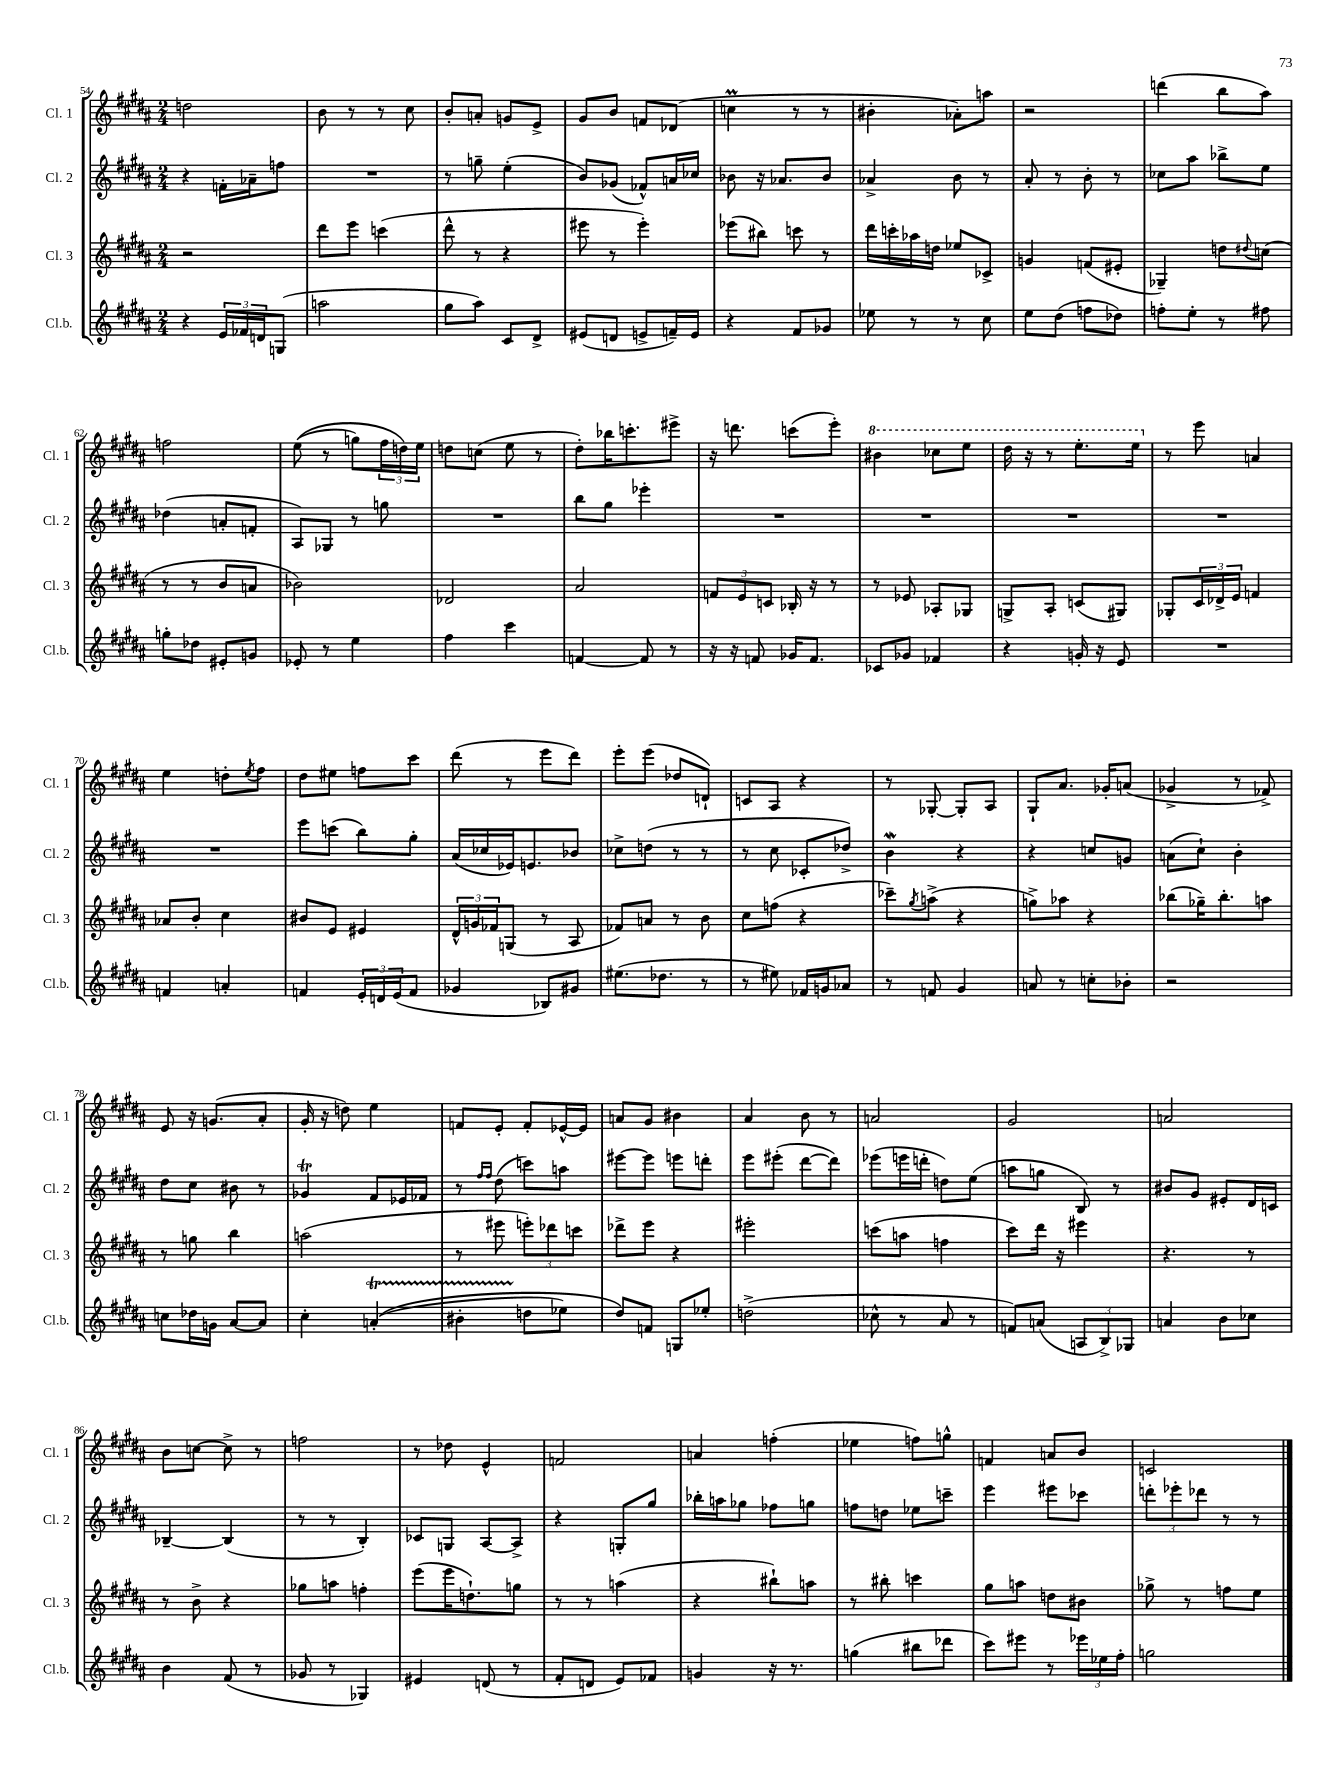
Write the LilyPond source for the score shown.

<<
\new StaffGroup <<
\new Staff = "s0" \with { instrumentName = "Cl. 1" shortInstrumentName = "Cl. 1" } {
    \clef treble \key b \major \numericTimeSignature \time 2/4
    d''2 |
    b'8 r8 r8 cis''8 |
    b'8-. a'8-. g'8 e'8-> |
    gis'8 b'8 f'8 des'8( |
    c''4\prall r8 r8 |
    bis'4-. aes'8-.) a''8 |
    r2 |
    d'''4( b''8 ais''8) |
    f''2 |
    e''8(\( r8 g''8) \tuplet 3/2 { fis''16 d''16\) e''16 } |
    d''8 c''8( e''8 r8 |
    dis''8-.) bes''16 c'''8.-. eis'''8-> |
    r16 d'''8. c'''8( e'''8-.) |
    \ottava #1 bis''4 ces'''8 e'''8 |
    dis'''16 r16 r8 e'''8.-. e'''16 \ottava #0 |
    r8 e'''8 a'4 |
    e''4 d''8-. \acciaccatura { e''8 } fis''8 |
    dis''8 eis''8 f''8 cis'''8 |
    dis'''8( r8 e'''8 dis'''8) |
    e'''8-. e'''8( des''8 d'8-!) |
    c'8 ais8 r4 |
    r8 ges8~-. ges8-. ais8 |
    gis8-! ais'8. ges'16-. a'8( |
    ges'4-> r8 fes'8->) |
    e'8 r16 g'8.( ais'8-. |
    gis'16-. r16 d''8) e''4 |
    f'8 e'8-. f'8-. ees'16~-^ ees'16 |
    a'8 gis'8 bis'4 |
    ais'4 b'8 r8 |
    a'2 |
    gis'2 |
    a'2 |
    b'8 c''8~ c''8-> r8 |
    f''2 |
    r8 des''8 e'4-^ |
    f'2 |
    a'4 f''4-.( |
    ees''4 f''8) g''8-^ |
    f'4 a'8 b'8 |
    c'2 \bar "|." |
}
\new Staff = "s1" \with { instrumentName = "Cl. 2" shortInstrumentName = "Cl. 2" } {
    \clef treble \key b \major \numericTimeSignature \time 2/4
    r4 f'16-. aes'16-- f''8 |
    R2 |
    r8 g''8-- e''4-.( |
    b'8) ges'8( fes'8-^) a'16 ces''16 |
    bes'8 r16 aes'8. bes'8 |
    aes'4-> b'8 r8 |
    ais'8-. r8 b'8-. r8 |
    ces''8 ais''8 bes''8-> e''8 |
    des''4( a'8-. f'8-. |
    ais8) ges8 r8 g''8 |
    R2 |
    b''8 gis''8 ees'''4-. |
    R2 |
    R2 |
    R2 |
    R2 |
    R2 |
    e'''8 c'''8( b''8) gis''8-. |
    ais'16( ces''16 ees'16) e'8. bes'8 |
    ces''8-> d''8( r8 r8 |
    r8 cis''8 ces'8-. des''8->) |
    b'4\mordent r4 |
    r4 c''8 g'8 |
    a'8( cis''8-!) b'4-. |
    dis''8 cis''8 bis'8 r8 |
    ges'4\trill fis'8 ees'16 fes'16 |
    r8 \grace { fis''16 fis''16 } dis''8( c'''8) a''8 |
    eis'''8~ eis'''8 e'''8 d'''8-. |
    e'''8 eis'''8-.( dis'''8~ dis'''8) |
    ees'''8( e'''16 d'''16-. d''8) e''8( |
    a''8 g''8 b8) r8 |
    bis'8 gis'8 eis'8-. dis'16 c'16 |
    bes4~-- bes4( |
    r8 r8 b4-.) |
    ces'8 g8 ais8~ ais8-> |
    r4 g8-. gis''8 |
    bes''16-. a''16 ges''8 fes''8 g''8 |
    f''8 d''8 ees''8 c'''8-- |
    e'''4 eis'''8 ces'''8 |
    \tuplet 3/2 { d'''8-. ees'''8-. des'''8 } r8 r8 \bar "|." |
}
\new Staff = "s2" \with { instrumentName = "Cl. 3" shortInstrumentName = "Cl. 3" } {
    \clef treble \key b \major \numericTimeSignature \time 2/4
    r2 |
    dis'''8 e'''8 c'''4( |
    dis'''8-^ r8 r4 |
    eis'''8 r8 eis'''4-.) |
    ees'''8( bis''8) c'''8 r8 |
    dis'''16 c'''16-. aes''16 d''16 ees''8 ces'8-> |
    g'4 f'8( eis'8-. |
    ges4--) d''8 \appoggiatura { dis''8 } c''8( |
    r8 r8 b'8 a'8 |
    bes'2) |
    des'2 |
    ais'2 |
    \tuplet 3/2 { f'8 e'8 c'8 } bes16-. r16 r8 |
    r8 ees'8 aes8-. ges8 |
    g8-> ais8-. c'8( gis8) |
    ges8-. \tuplet 3/2 { cis'16 des'16-> e'16 } f'4 |
    aes'8 b'8-. cis''4 |
    bis'8 e'8 eis'4 |
    \tuplet 3/2 { dis'16-^ g'16 fes'16 } g8( r8 ais8 |
    fes'8) a'8 r8 b'8 |
    cis''8 f''8( r4 |
    ces'''8--) \acciaccatura { gis''8 } a''8->( r4 |
    g''8->) aes''8 r4 |
    bes''8( ges''16--) bes''8.-. a''8 |
    r8 g''8 b''4 |
    a''2( |
    r8 eis'''8 \tuplet 3/2 { e'''8-.) des'''8 c'''8 } |
    des'''8-> e'''8 r4 |
    eis'''2-. |
    c'''8( a''8 f''4 |
    cis'''8) dis'''16 r16 eis'''4 |
    r4. r8 |
    r8 b'8-> r4 |
    ges''8 a''8 f''4-. |
    e'''8( e'''16 d''8.-!) g''8 |
    r8 r8 a''4( |
    r4 bis''8-!) a''8 |
    r8 bis''8-. c'''4 |
    gis''8 a''8 d''8 bis'8 |
    ges''8-> r8 f''8 e''8 \bar "|." |
}
\new Staff = "s3" \with { instrumentName = "Cl.b." shortInstrumentName = "Cl.b." } {
    \clef treble \key b \major \numericTimeSignature \time 2/4
    r4 \tuplet 3/2 { e'16 fes'16 d'16 } g8( |
    a''2 |
    gis''8 ais''8) cis'8 dis'8-> |
    eis'8( d'8 e'8-> f'16--) e'16 |
    r4 fis'8 ges'8 |
    ees''8 r8 r8 cis''8 |
    e''8 dis''8( f''8 des''8) |
    f''8-. e''8-. r8 fis''8 |
    g''8-. des''8 eis'8-. g'8 |
    ees'8-. r8 e''4 |
    fis''4 cis'''4 |
    f'4~ f'8 r8 |
    r16 r16 f'8 ges'16 f'8. |
    ces'8 ges'8 fes'4 |
    r4 g'16-. r16 e'8 |
    R2 |
    f'4 a'4-. |
    f'4 \tuplet 3/2 { e'16-. d'16 e'16( } f'8 |
    ges'4 bes8) gis'8 |
    eis''8.( des''8. r8 |
    r8 eis''8) fes'16 g'16 aes'8 |
    r8 f'8 gis'4 |
    a'8 r8 c''8-. bes'8-. |
    r2 |
    c''8 des''16 g'16 ais'8~ ais'8 |
    cis''4-. a'4-.\startTrillSpan(\( |
    bis'4-. d''8\stopTrillSpan ees''8) |
    dis''8\) f'8 g8 ees''8-. |
    d''2->( |
    ces''8-^ r8 ais'8 r8 |
    f'8) a'8( \tuplet 3/2 { a8 b8->) ges8 } |
    a'4 b'8 ces''8 |
    b'4 fis'8( r8 |
    ges'8 r8 ges4) |
    eis'4 d'8( r8 |
    fis'8-. d'8 e'8) fes'8 |
    g'4 r16 r8. |
    g''4( bis''8 des'''8 |
    cis'''8) eis'''8 r8 \tuplet 3/2 { ees'''16 ees''16 fis''16-. } |
    g''2 \bar "|." |
}
>>
>>
\layout { \context { \Score currentBarNumber = #54 } }
